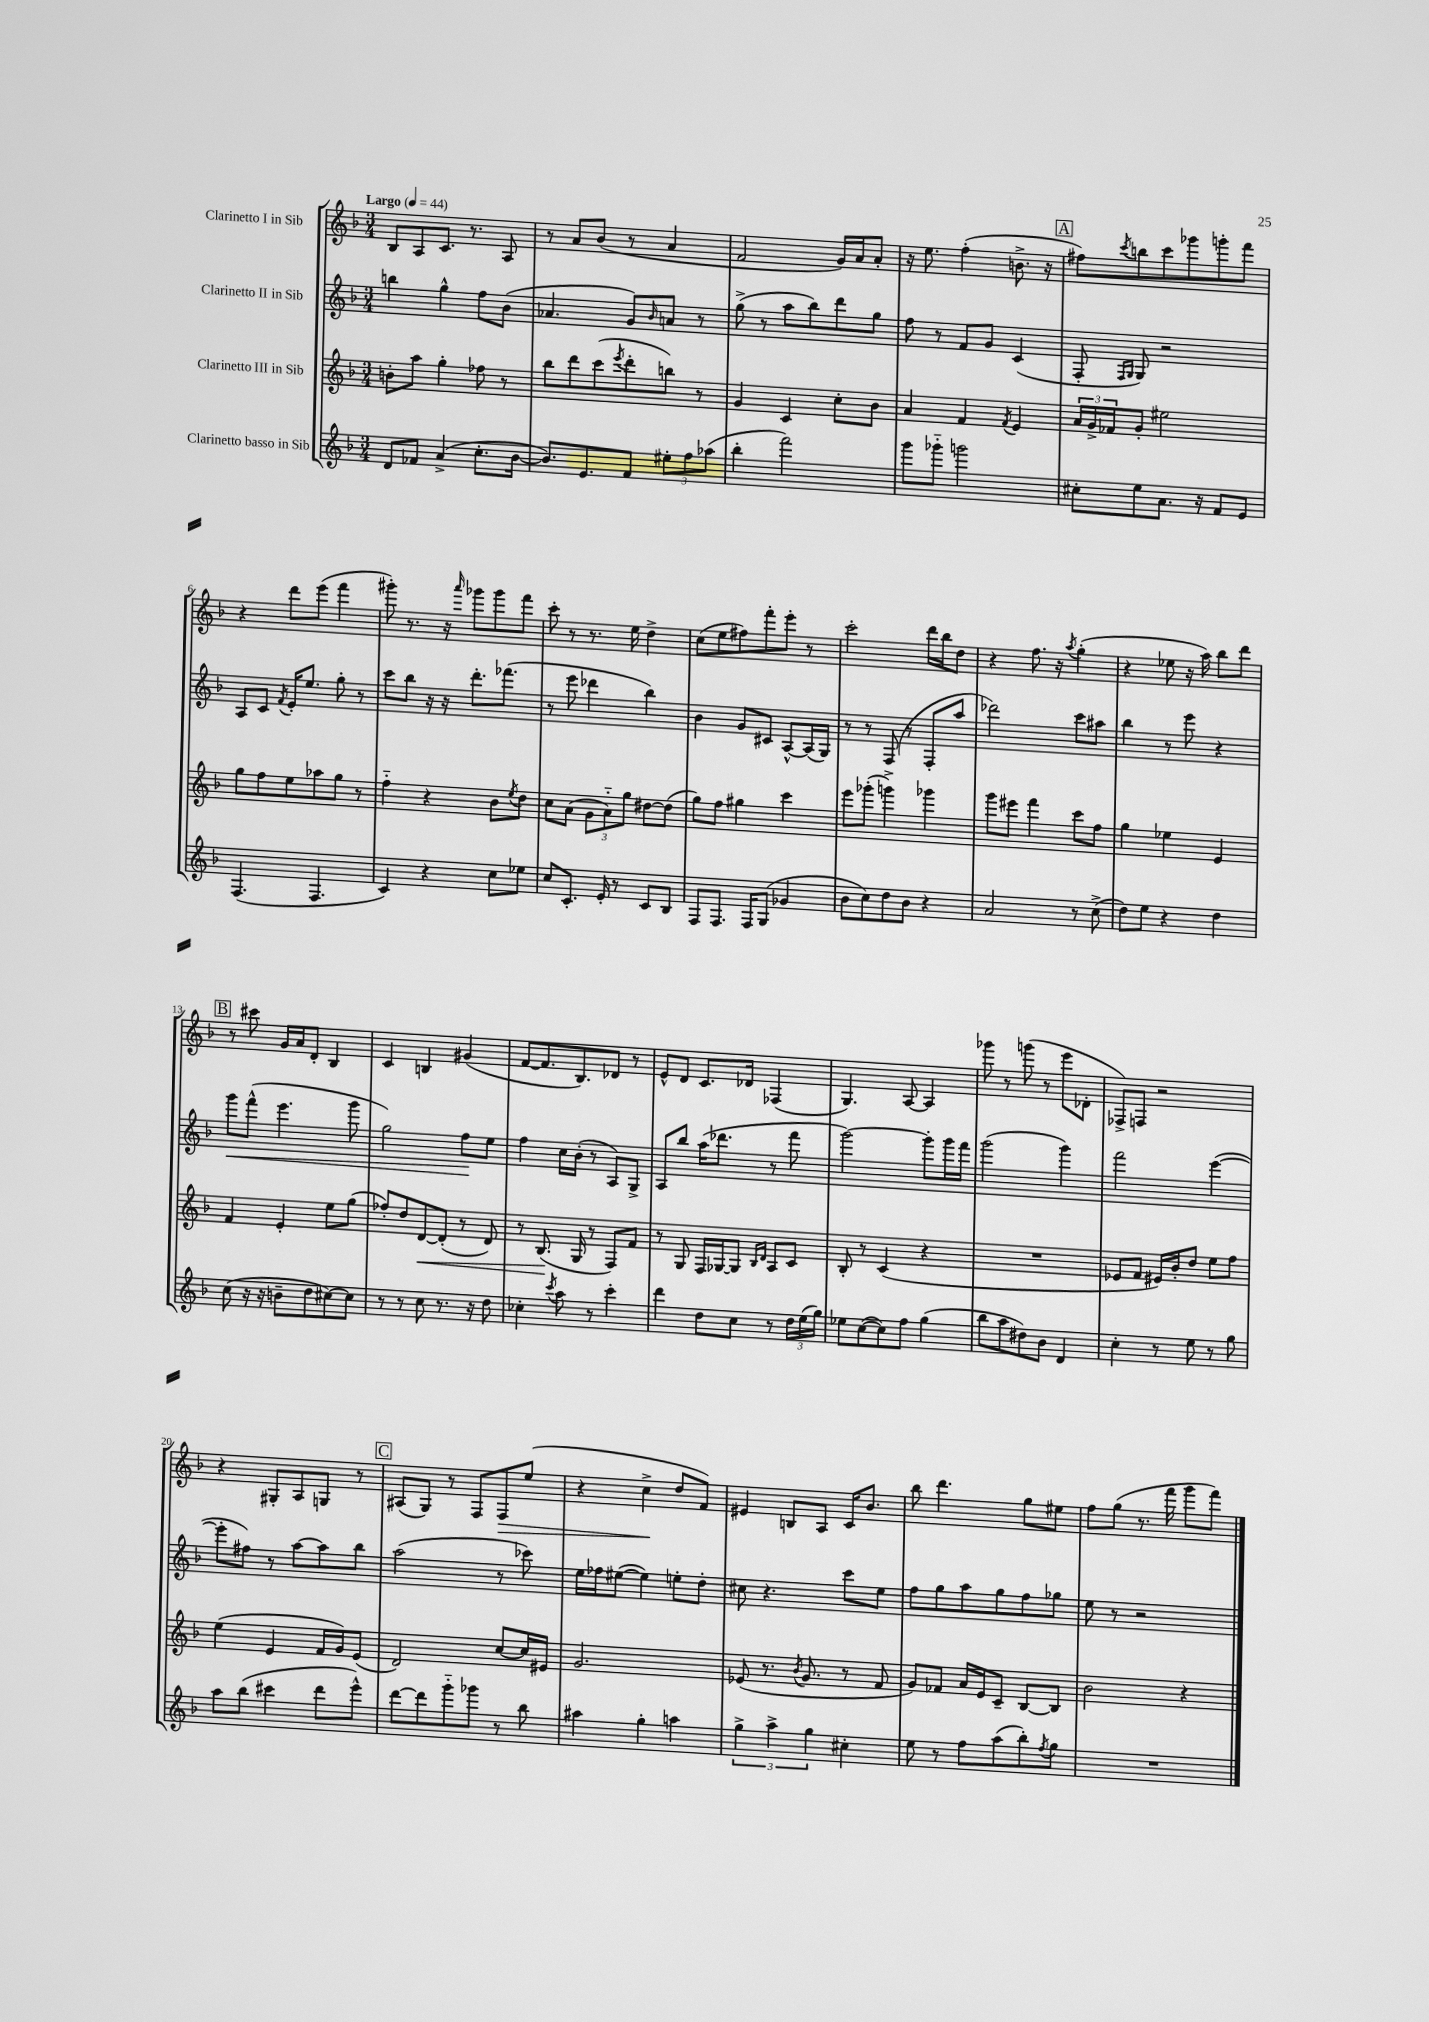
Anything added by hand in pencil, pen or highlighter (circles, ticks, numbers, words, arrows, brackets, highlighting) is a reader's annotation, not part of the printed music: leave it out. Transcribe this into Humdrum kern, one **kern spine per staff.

**kern	**kern	**dynam	**kern	**dynam	**kern	**dynam
*part4	*part3	*part3	*part2	*part2	*part1	*part1
*staff4	*staff3	*staff3	*staff2	*staff2	*staff1	*staff1
*I"Clarinetto basso in Sib	*I"Clarinetto III in Sib	*	*I"Clarinetto II in Sib	*	*I"Clarinetto I in Sib	*
*clefG2	*clefG2	*	*clefG2	*	*clefG2	*
*k[b-]	*k[b-]	*	*k[b-]	*	*k[b-]	*
*M3/4	*M3/4	*	*M3/4	*	*M3/4	*
*MM44	*MM44	*	*MM44	*	*MM44	*
=1	=1	=1	=1	=1	=1	=1
!	!	!	!	!	!LO:TX:a:B:t=Largo	!
8d/L	8bn'\L	.	4bbn\	.	8B-/L	.
8f-X/J	8aa\J	.	.	.	8A/	.
(4a^/	4gg'\	.	4gg^^\	.	8.c/J	.
.	.	.	.	.	8.r	.
8.cc'\L	8ff-X\	.	8ff\L	.	.	.
.	8r	.	(8b-\J	.	8A/	.
[16b-\Jk	.	.	.	.	.	.
=2	=2	=2	=2	=2	=2	=2
8.b-/L])	8bb-\L	.	4.a-X/	.	8r	.
.	8ddd\	.	.	.	8a/L	.
8.e/	.	.	.	.	.	.
.	(8ccc\	.	.	.	(8b-/J	.
.	8qeee/	.	.	.	.	.
8f/J	8ddd'\	.	8g/L)	.	8r	.
.	.	.	16qqb-/	.	.	.
12ee#X'\L	8bbn\J)	.	8an/J	.	4a/	.
12ff\	.	.	.	.	.	.
.	8r	.	8r	.	.	.
(12aa-X\J	.	.	.	.	.	.
=3	=3	=3	=3	=3	=3	=3
4bb-'\	4g/	.	(8gg^\	.	2f/	.
.	.	.	8r	.	.	.
2fff\)	4c/	.	8aa\L	.	.	.
.	.	.	8bb-\)	.	.	.
.	8cc'\L	.	8ddd\	.	16g/LL)	.
.	.	.	.	.	16a/J	.
.	8b-\J	.	8gg\J	.	8a'/J	.
=4	=4	=4	=4	=4	=4	=4
8ggg\L	4a/	.	8ff\	.	16r	.
.	.	.	.	.	8.ee\	.
8ggg-X\J	.	.	8r	.	.	.
2gggn\	4f/	.	8f/L	.	(4ff'\	.
.	.	.	8g/J	.	.	.
.	8qf/	.	.	.	.	.
.	4e/	.	(4c/	.	8.bn^\	.
.	.	.	.	.	16r	.
!!LO:REH:place=s1:t=A
=5	=5	=5	=5	=5	=5	=5
8cc#X'\L	24a/LL	.	8F'/	.	8ff#X\L)	.
.	24g^/	.	.	.	.	.
.	24f-X/J	.	.	.	.	.
.	.	.	16qqF/LL	.	.	.
.	.	.	16qqG/JJ	.	8qccc/	.
8ee\	8g'/J	.	8G/)	.	8bbn\	.
8.a\J	2ee#X\	.	2r	.	8ccc\	.
.	.	.	.	.	8ggg-X\	.
16r	.	.	.	.	.	.
8f/L	.	.	.	.	8gggn'\	.
8e/J	.	.	.	.	8fff\J	.
!!LO:LB:g=z
=6	=6	=6	=6	=6	=6	=6
(4.F/	8gg\L	.	8A/L	.	4r	.
.	8ff\	.	8c/J	.	.	.
.	.	.	8qf/	.	.	.
.	8ee\	.	16e'/KL	.	8ddd\L	.
.	.	.	8.ee/J	.	.	.
4.F/	8aa-X\	.	.	.	(8eee\J	.
.	8gg\J	.	8gg'\	.	4fff\	.
.	8r	.	8r	.	.	.
=7	=7	=7	=7	=7	=7	=7
4c/)	4ff\	.	8ccc\L	.	8ggg#X'\)	.
.	.	.	8bb-\J	.	8.r	.
4r	4r	.	16r	.	.	.
.	.	.	16r	.	16r	.
.	.	.	.	.	16qqaaa/	.
.	.	.	8.ddd'\L	.	8ggg-X\L	.
8cc\L	8b-\L	.	.	.	8ggg-\	.
.	.	.	(8.fff-X\J	.	.	.
.	8qee/	.	.	.	.	.
8ee-X\J	8dd\J	.	.	.	8fff\J	.
=8	=8	=8	=8	=8	=8	=8
8cc/L	8cc\L	.	8r	.	8ccc'\	.
8.c'/J	(8a\J	.	8eee\	.	8r	.
.	12g\L	.	4ddd-X\	.	8.r	.
16e'/	.	.	.	.	.	.
.	12a\)	.	.	.	.	.
8r	.	.	.	.	.	.
.	12gg\J	.	.	.	.	.
.	.	.	.	.	16ee\	.
8c/L	[8dd#X\L	.	4bb-\)	.	4dd^\	.
8B-/J	(8dd#\J]	.	.	.	.	.
=9	=9	=9	=9	=9	=9	=9
8F/L	8gg\L)	.	4b-\	.	(8cc\L	.
8.F/J	8ff\J	.	.	.	8ee\	.
.	4gg#X\	.	8g/L	.	8ff#X\)	.
16F/KL	.	.	.	.	.	.
(8G/J	.	.	8c#X/J	.	8fff'\	.
4g-X/	4ccc\	.	[8A^^/L	.	8eee'\J	.
.	.	.	(16A/L]	.	8r	.
.	.	.	16G/JJ)	.	.	.
=10	=10	=10	=10	=10	=10	=10
8b-\L	8eee\L	.	8r	.	2ccc'\	.
8cc\)	(8ggg-X'\J	.	8r	.	.	.
8dd\	4gggn^\)	.	(8F/	.	.	.
8b-\J	.	.	8r	.	.	.
4r	4ggg-X\	.	8F'/L	.	16ddd\LL	.
.	.	.	.	.	16bb-\J	.
.	.	.	8aa/J	.	8dd\J	.
=11	=11	=11	=11	=11	=11	=11
2a/	8ggg\L	.	2ddd-X\)	.	4r	.
.	8eee#X\J	.	.	.	.	.
.	4fff\	.	.	.	8.ff\	.
.	.	.	.	.	16r	.
.	.	.	.	.	8qaa/	.
8r	8ccc\L	.	8ccc\L	.	(4gg'\	.
(8cc^\	8ff\J	.	8aa#X\J	.	.	.
=12	=12	=12	=12	=12	=12	=12
8dd\L)	4gg\	.	4bb-\	.	4r	.
8ee\J	.	.	.	.	.	.
4r	4ee-X\	.	8r	.	8ee-X\	.
.	.	.	8eee\	.	16r	.
.	.	.	.	.	16aa\)	.
4dd\	4e/	.	4r	.	8bb-\L	.
.	.	.	.	.	8ddd\J	.
!!LO:LB:g=z
!!LO:REH:place=s1:t=B
=13	=13	=13	=13	=13	=13	=13
!	!	!	!	!LO:HP:b	!	!
(8cc\	4f/	.	8ggg\L	<	8r	.
16r	.	.	(8fff^^\J	.	8ccc#X\	.
16r	.	.	.	.	.	.
8bn~\L	4e'/	.	4.eee\	.	16g/LL	.
.	.	.	.	.	16a/J	.
8dd\	.	.	.	.	8d'/J	.
[8cc#X\)	8ee\L	.	.	.	4B-/	.
8cc#\J]	(8gg\J	.	8ggg\	.	.	.
=14	=14	=14	=14	=14	=14	=14
8r	8ff-X'/L)	.	2gg\)	.	4c/	.
8r	8dd/	.	.	.	.	.
!	!	!LO:HP:b	!	!	!	!
8cc\	[8d/	<	.	.	4Bn/	.
8.r	(8d'/J]	.	.	.	.	.
.	8r	.	8ff\L	.	(4g#X/	.
16r	.	.	.	.	.	.
8dd\	8d/)	.	8ee\J	[	.	.
=15	=15	=15	=15	=15	=15	=15
4cc-X'\	8r	.	4ff\	.	[8f/L	.
.	(8.B-/	.	.	.	8.f/]	.
8qccc/	.	.	.	.	.	.
8aa\	.	.	16cc\LL	.	.	.
.	16G/	[	(16b-'\JJ	.	8.B-/)	.
8r	8r	.	8r	.	.	.
4ccc'\	8F/L)	.	8A/L)	.	8d-X/J	.
.	8f/J	.	8G^/J	.	8r	.
=16	=16	=16	=16	=16	=16	=16
4ddd\	8r	.	8A/L	.	8e^^/L	.
.	8G/	.	8bb-/J	.	8d/J	.
8dd\L	16F/LL	.	(16aa\KL	.	8.c/L	.
.	[16G-X/J	.	8.ddd-X\J	.	.	.
8cc\J	8G-/J]	.	.	.	.	.
.	.	.	.	.	16d-X/Jk	.
.	16qqB-/LL	.	.	.	.	.
.	16qqd/JJ	.	.	.	.	.
8r	8A/L	.	8r	.	(4F-X/	.
24dd\LL	8c/J	.	8fff\	.	.	.
(24ee\	.	.	.	.	.	.
24gg\JJ)	.	.	.	.	.	.
=17	=17	=17	=17	=17	=17	=17
8ee-X\L	8B-'/	.	[2ggg\)	.	4.G/)	.
([8cc\	8r	.	.	.	.	.
8cc\])	(4c/	.	.	.	.	.
8ff\J	.	.	.	.	[8A/	.
(4gg\	4r	.	8ggg'\L]	.	4A/]	.
.	.	.	16ggg\L	.	.	.
.	.	.	16fff\JJ	.	.	.
=18	=18	=18	=18	=18	=18	=18
8bb-\L	2.r	.	(2ggg\	.	8ggg-X\	.
8aa\	.	.	.	.	8r	.
8dd#X\)	.	.	.	.	(8gggn\	.
8b-\J	.	.	.	.	8r	.
4d/	.	.	4ggg\)	.	8eee\L	.
.	.	.	.	.	8d-X'\J	.
=19	=19	=19	=19	=19	=19	=19
4cc'\	8e-X/L	.	2fff\	.	8F-X^/L)	.
.	8f/J	.	.	.	8Fn/J	.
8r	16e#X/LL)	.	.	.	2r	.
.	16b-'/J	.	.	.	.	.
8ee\	8dd/J	.	.	.	.	.
8r	8ee\L	.	([4eee\	.	.	.
8gg\	8ff\J	.	.	.	.	.
!!LO:LB:g=z
=20	=20	=20	=20	=20	=20	=20
8aa\L	(4ee\	.	8eee'\L]	.	4r	.
(8bb-\J	.	.	8ff#X\J)	.	.	.
4ccc#X\	4e/	.	8r	.	8G#X'/L	.
.	.	.	[8aa\L	.	8A/	.
8ddd\L	16f/LL	.	8aa\]	.	8Gn/J	.
.	16g/J)	.	.	.	.	.
8eee^^\J)	(8e/J	.	8bb-\J	.	8r	.
!!LO:REH:place=s1:t=C
=21	=21	=21	=21	=21	=21	=21
[8ddd\L	2d/)	.	(2aa\	.	(8A#X/L	.
8ddd\]	.	.	.	.	8G/J)	.
8ggg\	.	.	.	.	8r	.
8ggg-X\J	.	.	.	.	8F/L	.
!	!	!	!	!	!	!LO:HP:b
8r	[8cc/L	.	8r	.	8F/	>
8bb-\	16cc/L]	.	8ccc-X\)	.	(8ee/J	.
.	16e#X/JJ	.	.	.	.	.
=22	=22	=22	=22	=22	=22	=22
4aa#X\	2.g/	.	16ee\LL	.	4r	.
.	.	.	16ff-X\J	.	.	.
.	.	.	([8ee#X\J	.	.	.
4gg'\	.	.	4ee#\])	.	4cc^\	.
4aan\	.	.	8een'\L	.	8dd/L	]
.	.	.	8dd'\J	.	8f/J)	.
=23	=23	=23	=23	=23	=23	=23
6gg^\	(8e-X/	.	8cc#X\	.	4e#X/	.
.	8.r	.	4.r	.	.	.
6aa^\	.	.	.	.	.	.
.	.	.	.	.	8Bn/L	.
.	8qb-/	.	.	.	.	.
.	8.g/	.	.	.	.	.
6gg\	.	.	.	.	.	.
.	.	.	.	.	8A/J	.
4cc#X'\	8r	.	8ccc\L	.	16c/KL	.
.	.	.	.	.	8.b-/J	.
.	8f/	.	8ee\J	.	.	.
=24	=24	=24	=24	=24	=24	=24
8ee\	8g/L)	.	8ff\L	.	8bb-\	.
8r	8f-X/J	.	8gg\	.	4.ddd\	.
8ff\L	16a/LL	.	8aa\	.	.	.
.	16e/J	.	.	.	.	.
(8aa\	8c~/J	.	8gg\	.	.	.
8bb-'\)	[8B-/L	.	8ff\	.	8gg\L	.
8qff/	.	.	.	.	.	.
8gg\J	8B-/J]	.	8gg-X\J	.	8ee#X\J	.
=25	=25	=25	=25	=25	=25	=25
2.r	2b-\	.	8ee\	.	8ff\L	.
.	.	.	8r	.	(8gg\J	.
.	.	.	2r	.	8.r	.
.	.	.	.	.	16fff\	.
.	4r	.	.	.	8ggg\L	.
.	.	.	.	.	8fff\J)	.
==	==	==	==	==	==	==
*-	*-	*-	*-	*-	*-	*-
